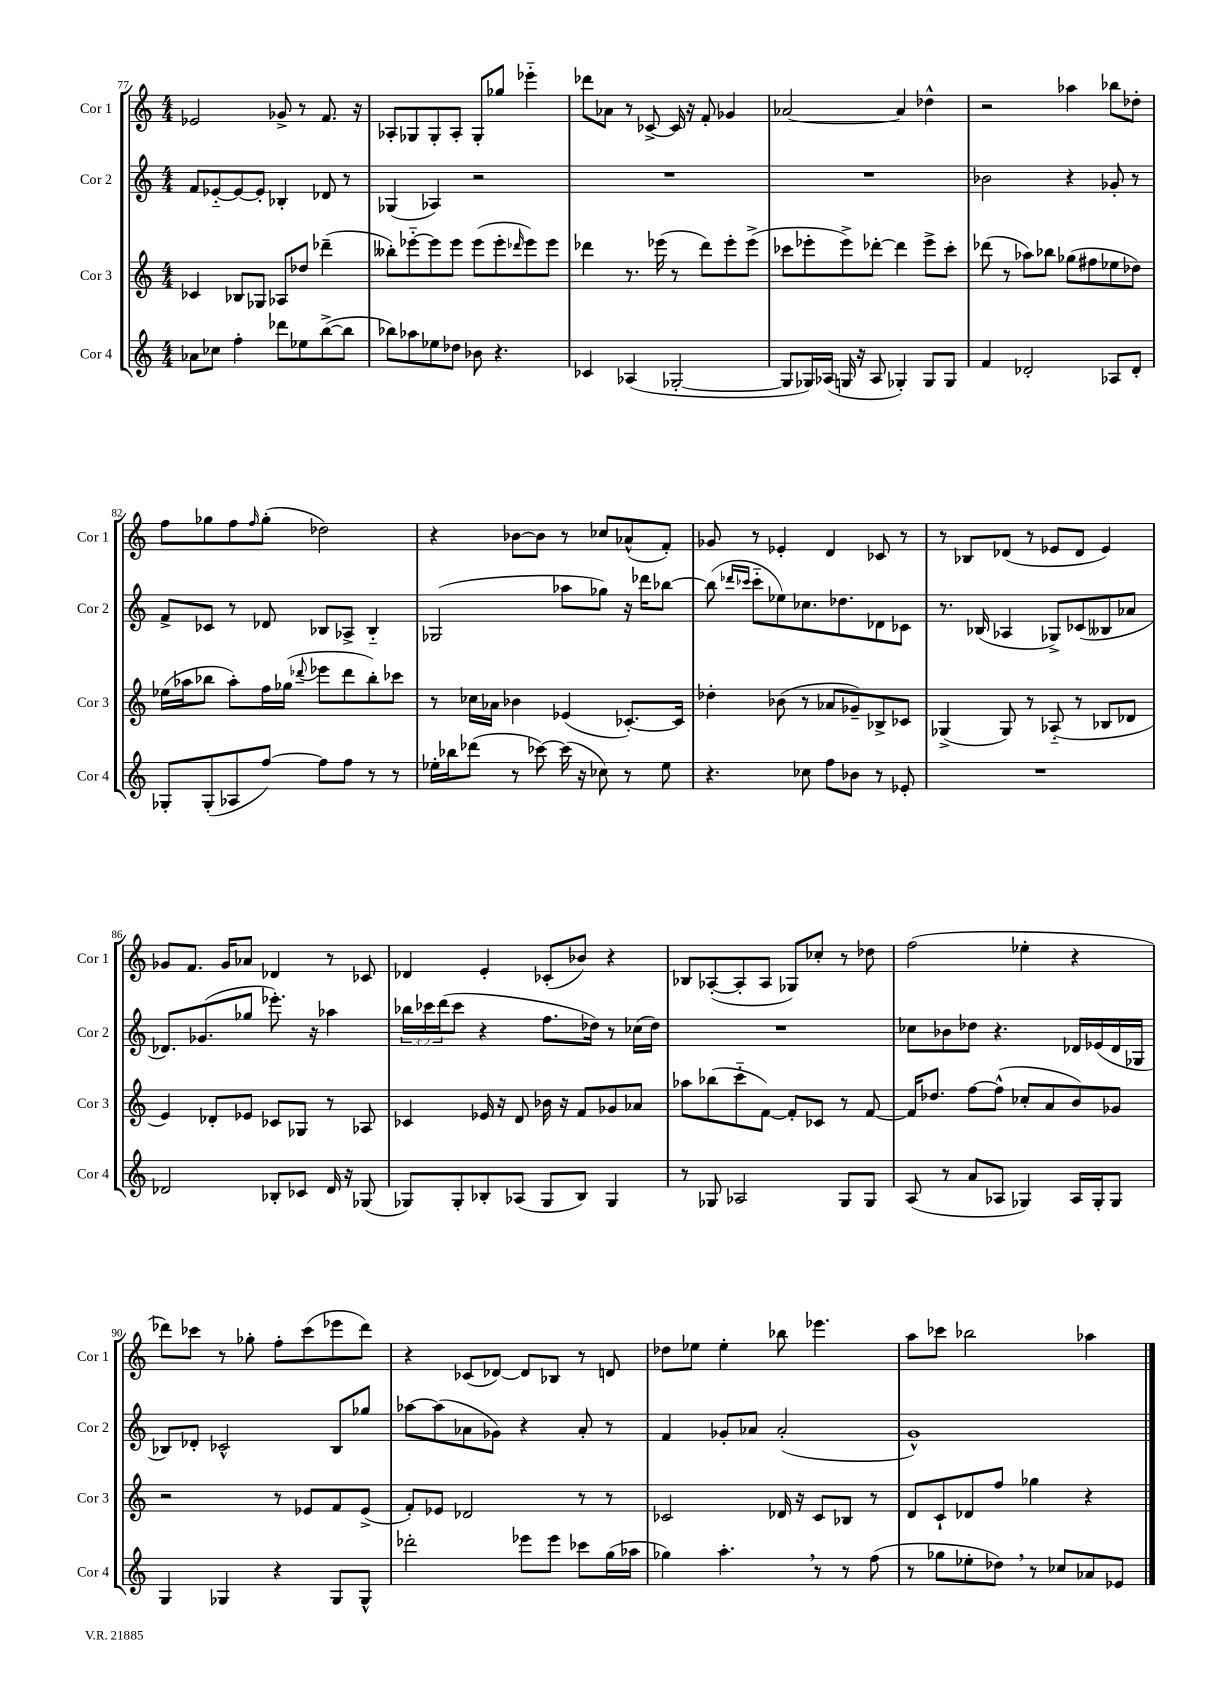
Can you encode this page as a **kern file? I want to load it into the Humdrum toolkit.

**kern	**kern	**kern	**kern
*staff4	*staff3	*staff2	*staff1
*clefG2	*clefG2	*clefG2	*clefG2
*k[]	*k[]	*k[]	*k[]
*M4/4	*M4/4	*M4/4	*M4/4
8a-	4c-	8f	2e-
8cc-	.	[8e-'~	.
4ff'	8B-	8e-_	.
.	8G-	8e-']	.
8ddd-	8A-	4B-'	8g-^
8ee-	8dd-	.	8r
([8bb^	(4ddd-~	8d-	8.f
8bb]	.	8r	.
.	.	.	16r
=	=	=	=
8bb-)	8bb--')	(4G-	8A-'
8aa-	[8eee-'~	.	8G-
8ee-	8eee-]	4A-)	8G-'
8dd-	8eee-	.	8A-'
8b-	(8eee-	2r	8G-'
4.r	8eee-'	.	8gg-
.	16qqddd-	.	.
.	8eee-)	.	4eee-'~
.	8eee-	.	.
=	=	=	=
4c-	4ddd-	1r	8ddd-
.	.	.	8a-
(4A-	8.r	.	8r
.	.	.	[8c-^
.	(16eee-	.	.
[2G-'	8r	.	16c-]
.	.	.	16r
.	8ddd-)	.	8f'
.	8eee-'	.	4g-
.	(8eee-^	.	.
=	=	=	=
8G-]	8ccc-	1r	[2a-
16G-)	8eee-'	.	.
(16A-	.	.	.
16G	8eee-^)	.	.
16r	.	.	.
8A-	[8ddd-'	.	.
4G-')	4ddd-]	.	4a-]
8G-	8eee-^	.	4dd-^^
8G-	8ccc-'	.	.
=	=	=	=
4f	(8ddd-	2b-	2r
.	8r	.	.
2d-'	8aa-)	.	.
.	8bb-	.	.
.	(8gg-	4r	4aa-
.	8ff#	.	.
8A-	8ee-	8g-'	8bb-
8d-'	8dd-)	8r	8dd-'
=	=	=	=
8G-'	(16ee-	8f^	8ff
.	16aa-	.	.
(8G-'	8bb-	8c-	8gg-
8A-	8aa-')	8r	8ff
.	.	.	16qqff
[8ff)	16ff	8d-	(8gg-'
.	(16gg-	.	.
.	8qqddd-	.	.
8ff]	8eee-	8B-	2dd-)
8ff	8ddd-	8A-^	.
8r	8bb-')	4B-'~	.
8r	8ccc-	.	.
=	=	=	=
16ee-'	8r	(2G-	4r
16bb-	.	.	.
(8ddd-	16cc-	.	.
.	16a-	.	.
8r	4b-	.	[8b-
[8ccc-)	.	.	8b-]
(16ccc-]	(4e-	8aa-	8r
16r	.	.	.
8cc-)	.	8gg-)	8cc-
8r	[8.c-')	16r	(8a-^^
.	.	16ddd-	.
8ee-	.	[8bb-	8f')
.	16c-]	.	.
=	=	=	=
4.r	4dd-'	(8bb-]	8g-
.	.	16qqddd-	.
.	.	16qqccc-	.
.	.	8ccc-'~	8r
.	(8b-	8ee-)	4e-'
8cc-	8r	8.cc-	.
8ff	8a-	.	4d
.	.	8.dd-	.
8b-	8g-~)	.	.
8r	8B-^	8d-	8c-
8e-'	8c-	8c-	8r
=	=	=	=
1r	(4G-^	8.r	8r
.	.	.	8B-
.	.	(16B-	.
.	8G-)	4A-	(8d-
.	8r	.	8r
.	(8A-'~	8G-^)	8e-
.	8r	(8c-	8d-
.	8B-	8B--	4e-)
.	8d-	8a-	.
=	=	=	=
2d-	4e)	8.d-)	8g-
.	.	.	8.f
.	.	(8.g-	.
.	8d-'	.	.
.	.	.	16g-
.	8e-	8gg-	8a-
8B-'	8c-	8.eee-')	4d-
8c-	8G-	.	.
.	.	16r	.
16d-	8r	4aa-	8r
16r	.	.	.
(8G-	8A-	.	8c-
=	=	=	=
8G-)	4c-	24bb-	4d-
.	.	24ccc-	.
.	.	(24ddd	.
8G-'	.	8ccc-	.
8B-'	16e-	4r	4e'
.	16r	.	.
(8A-	8d	.	.
8G-	16b-	8.ff	(8c-'
.	16r	.	.
8B-)	8f	.	8b-)
.	.	16dd-)	.
4G-	8g-	8r	4r
.	8a-	(16cc-	.
.	.	16dd-)	.
=	=	=	=
8r	8aa-	1r	8B-
8G-	(8bb-	.	([8A-'
2A-	8ccc'~	.	8A-']
.	[8f)	.	8A-
.	8f']	.	8G-)
.	8c-	.	8cc-'
8G-	8r	.	8r
8G-	[8f	.	8dd-
=	=	=	=
(8A	16f]	8cc-	(2ff
.	8.dd-	.	.
8r	.	8b-	.
8a	[8ff	8dd-	.
8A-	(8ff^^]	4.r	.
4G-)	8cc-'	.	4ee-'
.	8a	.	.
16A-	8b)	16d-	4r
16G-'	.	(16e-	.
8G-	8g-	16d-	.
.	.	16G-	.
=	=	=	=
4G	2r	8B-)	8ddd-)
.	.	8d-'	8ccc-
4G-	.	2c-^^	8r
.	.	.	8gg-'
4r	8r	.	8ff'
.	8e-	.	(8ccc-
8G-	8f	8B-	8eee-
8G-^^	(8e-^	8gg-	8ddd-)
=	=	=	=
2ddd-'	8f')	[8aa-	4r
.	8e-	(8aa-]	.
.	2d-	8a-	(8c-
.	.	8g-)	[8d-)
8eee-	.	4r	8d-]
8eee-	.	.	8B-
8ccc-	8r	8a-'	8r
(16gg	8r	8r	8d
16aa-	.	.	.
=	=	=	=
4gg-)	2c-	4f	8dd-
.	.	.	8ee-
4.aa'	.	8g-'	4ee-'
.	.	8a-	.
.	16d-	(2a-'	8bb-
.	16r	.	.
8r	8c-	.	4.eee-
8r	8B-	.	.
(8ff	8r	.	.
=	=	=	=
8r	8d	1g^^)	8aa
8gg-	8c`	.	8ccc-
8ee-'	8d-	.	2bb-
8dd-)	8ff	.	.
8r	4gg-	.	.
8cc-	.	.	.
8a-	4r	.	4aa-
8e-	.	.	.
==	==	==	==
*-	*-	*-	*-
